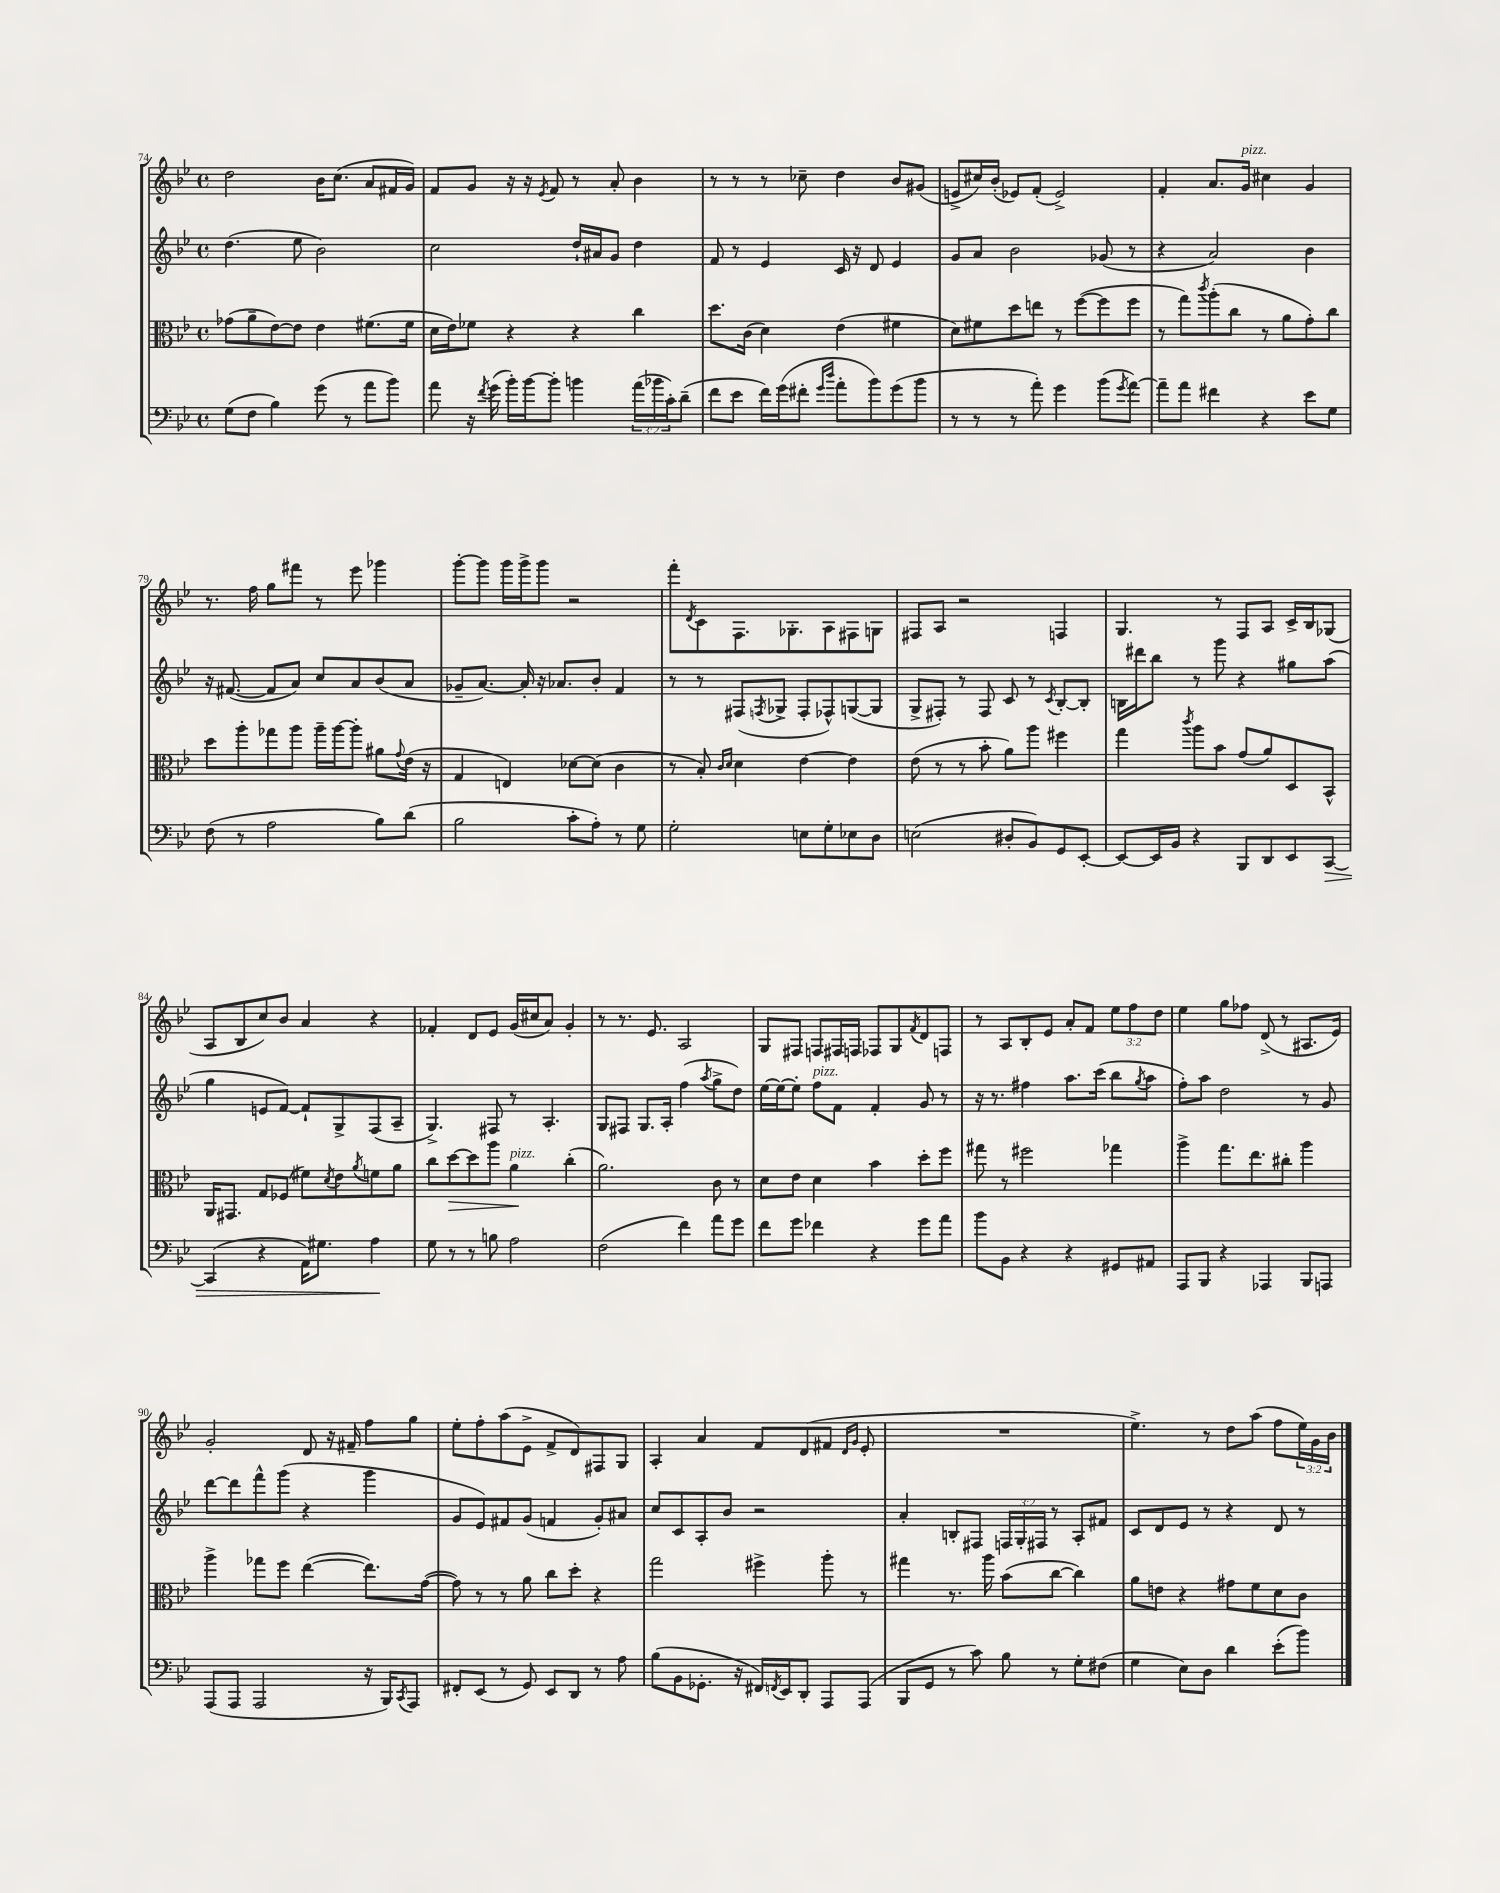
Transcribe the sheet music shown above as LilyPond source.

<<
\new StaffGroup <<
\new Staff = "s0" {
    \clef treble \key bes \major \defaultTimeSignature \time 4/4 \override Staff.TupletNumber.text = #tuplet-number::calc-fraction-text
    d''2 bes'16 c''8.( a'8 fis'16 g'16) |
    f'8 g'8 r16 r16 \acciaccatura { ees'8 } f'8 r8 a'8-. bes'4 |
    r8 r8 r8 ces''8-- d''4 bes'8 gis'8( |
    e'8-> cis''16) bes'16-.( ees'8) f'8-.( ees'2->) |
    f'4-. a'8. g'16^\markup { \italic "pizz." } cis''4 g'4 |
    r8. f''16 g''8 fis'''8 r8 ees'''8 ges'''4 |
    g'''8~-. g'''8 g'''16 g'''16-> g'''8 r2 |
    f'''8-. \acciaccatura { d'8 } c'8 f8. ges8.-. a8 fis8 g8 |
    fis8 a8 r2 f4 |
    g4. r8 f8 a8 c'16-> bes16 ges8( |
    a8 bes8 c''8) bes'8 a'4 r4 |
    fes'4-. d'8 ees'8 g'16( cis''16 a'8) g'4-. |
    r8 r8. ees'8. a2 |
    g8 fis8 f8 fis16 f16 fes8 g8 \acciaccatura { f'8 } d'8 f8 |
    r8 a8 bes8-. ees'8 a'8-. f'8 \tuplet 3/2 { ees''8 f''8 d''8 } |
    ees''4 g''8 fes''8 d'8->( r8 ais8. ees'16) |
    g'2-. d'8 r16 fis'16-- f''8 g''8 |
    ees''8-. f''8-. a''8( ees'8-> f'8-> d'8) fis8 g8 |
    a4-. a'4 f'8 d'8( fis'8 \grace { d'16 g'16 } ees'8-. |
    R1 |
    ees''4.->) r8 d''8 a''8( f''8 \tuplet 3/2 { ees''16) g'16 bes'16 } \bar "|." |
}
\new Staff = "s1" {
    \clef treble \key bes \major \defaultTimeSignature \time 4/4 \override Staff.TupletNumber.text = #tuplet-number::calc-fraction-text
    d''4.( ees''8 bes'2) |
    c''2 d''16-! ais'16 g'8 d''4 |
    f'8 r8 ees'4 c'16 r16 d'8 ees'4 |
    g'8 a'8 bes'2 ges'8( r8 |
    r4 a'2) bes'4 |
    r16 fis'8.~( fis'8 a'8) c''8 a'8 bes'8( a'8 |
    ges'8-- a'8.~) a'16-. r16 aes'8. bes'8-. f'4 |
    r8 r8 fis8( \acciaccatura { f8 } ges8-> f8-. fes8-^) g8~( g8 |
    g8-> fis8-.) r8 fis8 c'8 r8 \acciaccatura { c'8 } bes8~-. bes8-. |
    b16 dis'''16 bes''8 r8 g'''8 r4 gis''8 a''8( |
    g''4 e'8 f'8~) f'8-! g8-> f8( a8-- |
    g4.->) fis8 r8 a4.-. |
    g8 fis8 g8. a16-. f''4( \acciaccatura { a''8 } g''8-> d''8) |
    ees''16~ ees''16~ ees''8-. f''8^\markup { \italic "pizz." } f'8 f'4-. g'8 r8 |
    r16 r8. fis''4 a''8. c'''16( bes''8 \acciaccatura { g''8 } a''8 |
    f''8-.) a''8 d''2 r8 g'8 |
    d'''8~ d'''8 f'''8-^ g'''8( r4 g'''4 |
    g'8 ees'8) fis'8 g'8( f'4 g'8-.) ais'8 |
    c''8 c'8 a8-. bes'8 r2 |
    a'4-. b8-. fis8 \tuplet 3/2 { f16 g16-. fis16 } r8 a8-. fis'8 |
    c'8 d'8 ees'8 r8 r4 d'8 r8 \bar "|." |
}
\new Staff = "s2" {
    \clef alto \key bes \major \defaultTimeSignature \time 4/4
    ges'8( a'8-- ees'8~) ees'8 ees'4 fis'8.( fis'16 |
    d'16 ees'16) fes'8 r4 r4 c''4 |
    d''8. c'16( d'4) ees'4( fis'4 |
    d'8) fis'8 d''8 e''8 r8 f''8~( f''8 f''8 |
    r8 g''8) \acciaccatura { c'''8 } a''8-.( c''8 r8 a'8 g'8-.) c''8 |
    d''8 a''8-. ges''8 a''8 a''16-- a''16~ a''8-. ais'8 \appoggiatura { g'8 } ees'16( r16 |
    g4 e4) des'8~ des'8( c'4 |
    r8 bes8-.) \grace { c'16 d'16 } d'4 ees'4~ ees'4 |
    ees'8( r8 r8 bes'8-. a'8) a''8 fis''4 |
    g''4 \acciaccatura { c'''8 } a''8 bes'8 g'8( a'8) d8 bes,8-^ |
    a,16 gis,8. g8 fes8( fis'8) \acciaccatura { d'8 } ees'8 \acciaccatura { a'8 } f'8 a'8 |
    c''8 d''8~\> d''8 a''8 a'4\!^\markup { \italic "pizz." } c''4-.( |
    a'2.) c'8 r8 |
    d'8 ees'8 d'4 bes'4 d''8-. f''8 |
    gis''8 r8 fis''2 ges''4 |
    a''4-> g''8. ees''8. cis''8-. a''4 |
    a''4-> ges''8 f''8 ees''4~( ees''8.) g'16~( |
    g'8) r8 r8 a'8 c''8 d''8-. r4 |
    g''2 fis''4-> a''8-. r8 |
    gis''4 r8. a''16 bes'8( c''8~ c''4) |
    a'8 e'8 r4 gis'8 f'8 d'8 c'8 \bar "|." |
}
\new Staff = "s3" {
    \clef bass \key bes \major \defaultTimeSignature \time 4/4 \override Staff.TupletNumber.text = #tuplet-number::calc-fraction-text
    g8( f8 bes4) g'8( r8 a'8 bes'8) |
    a'8 r16 \acciaccatura { f'8 } g'16( bes'16-.) bes'16~ bes'8-. b'4 \tuplet 3/2 { a'16( bes'16 c'16-.) } d'8--( |
    f'8 ees'8 f'16) g'16( fis'8-. \grace { g'16 d''16 } a'8-. bes'8) g'8( bes'8 |
    r8 r8 r8 a'8-.) g'4 bes'8( \acciaccatura { g'8 } a'8~) |
    a'8-- a'8 fis'4 r4 ees'8 g8 |
    f8( r8 a2 bes8) d'8( |
    bes2 c'8-. a8-.) r8 g8 |
    g2-. e8 g8-. ees8 d8 |
    e2( dis8-. bes,8) g,8 ees,8~-. |
    ees,8~ ees,16 bes,16 r4 bes,,8 d,8 ees,8 c,8~\> |
    c,4( r4 a,16) gis8. a4\! |
    g8 r8 r8 b8 a2 |
    f2( f'4) a'8 g'8 |
    f'8 g'8 fes'4 r4 g'8 a'8 |
    bes'8 bes,8 r4 r4 gis,8 ais,8 |
    a,,8 bes,,8 r4 aes,,4 bes,,8 a,,8 |
    a,,8( a,,8 a,,2 r16 bes,,16) \acciaccatura { c,8 } a,,8 |
    fis,8-. ees,8( r8 g,8) ees,8 d,8 r8 a8 |
    bes8( bes,8 ges,8.-. r16 fis,16) \acciaccatura { f,8 } ees,16 d,8-. a,,8 a,,8( |
    bes,,8 g,8 r8 c'8) bes8 r8 g8-. fis8( |
    g4 ees8) d8 d'4 ees'8-.( bes'8) \bar "|." |
}
>>
>>
\layout { \context { \Score currentBarNumber = #74 } }
